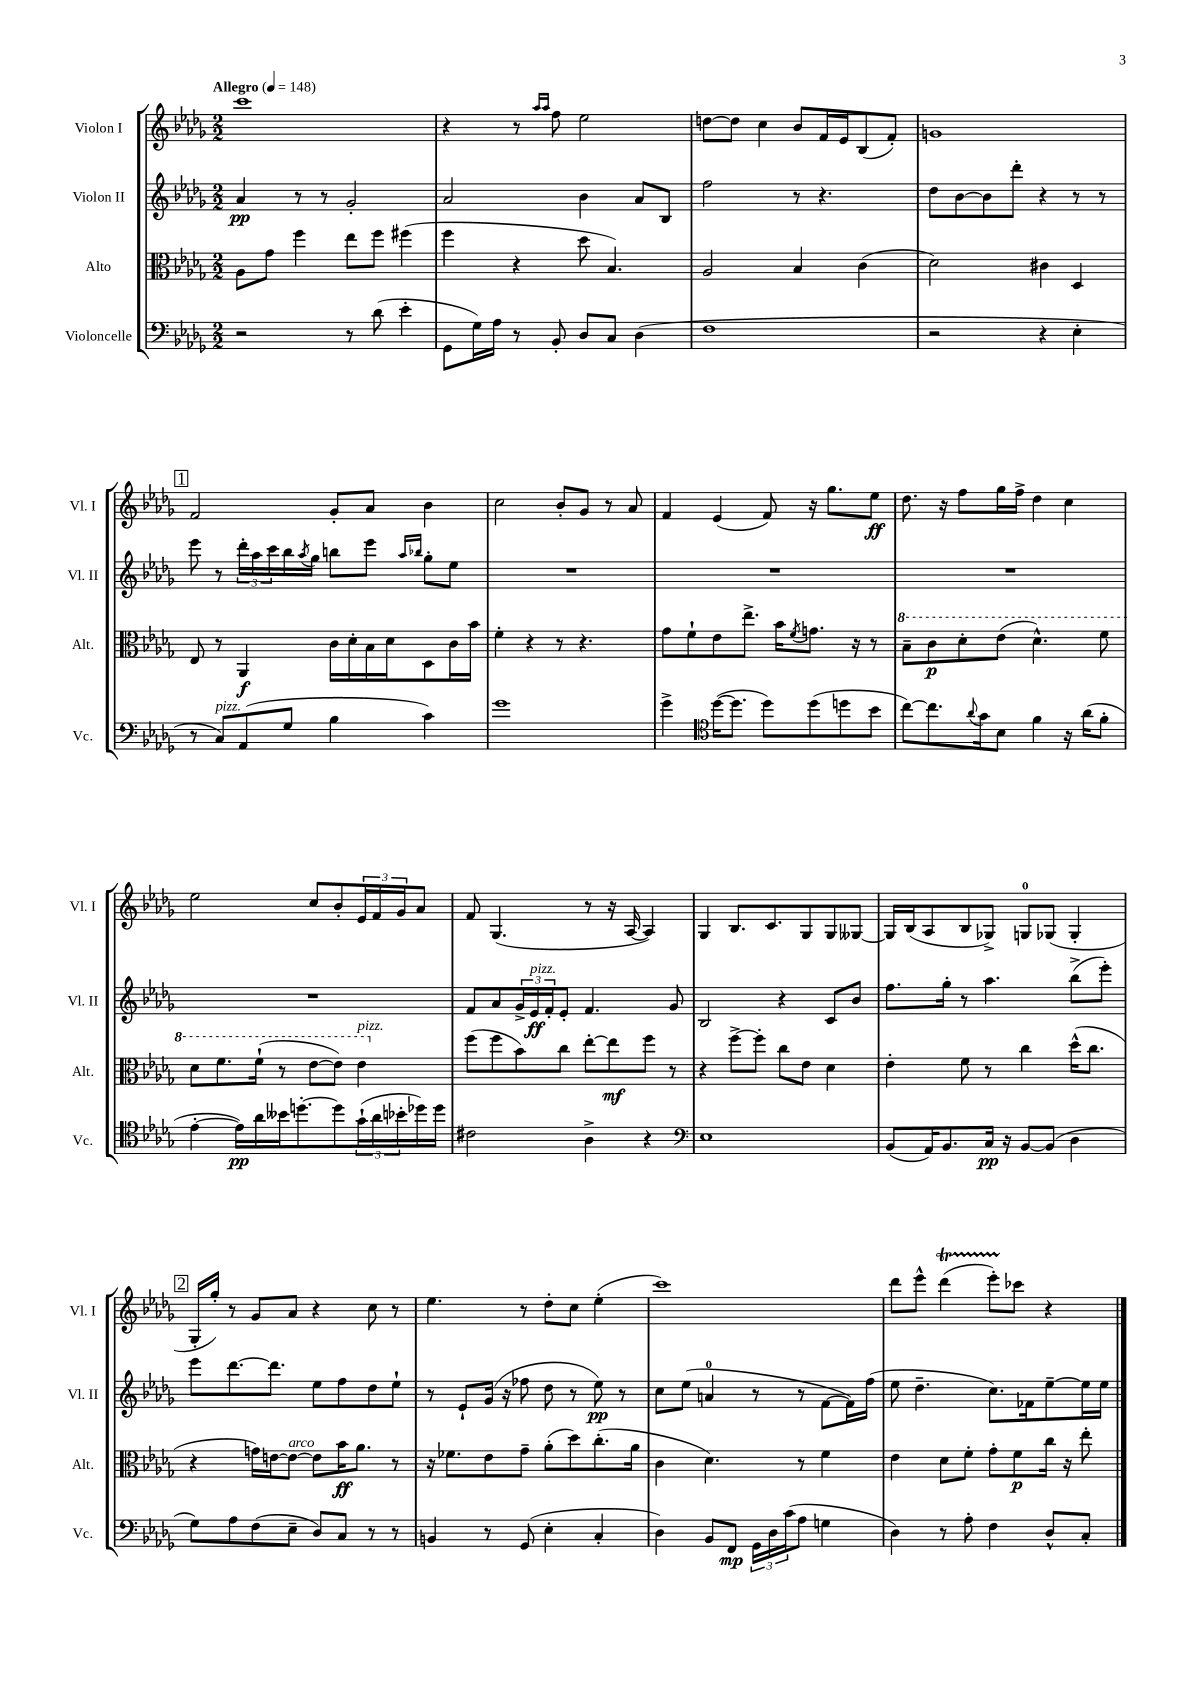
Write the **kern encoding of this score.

**kern	**kern	**kern	**kern
*staff4	*staff3	*staff2	*staff1
*clefF4	*clefC3	*clefG2	*clefG2
*k[b-e-a-d-g-]	*k[b-e-a-d-g-]	*k[b-e-a-d-g-]	*k[b-e-a-d-g-]
*M2/2	*M2/2	*M2/2	*M2/2
*MM148	*MM148	*MM148	*MM148
2r	8A-\L	4a-/	1ccc
.	8g-\J	.	.
.	4ff\	8r	.
.	.	8r	.
8r	8ee-\L	2g-'/	.
(8d-\	8ff\J	.	.
4e-'\	(4ff#\	.	.
=	=	=	=
8GG-\L	4ff\	2a-/	4r
16G-\L)	.	.	.
16A-\JJ	.	.	.
8r	4r	.	8r
.	.	.	16qqaa-/LL
.	.	.	16qqaa-/JJ
8BB-'/	.	.	8ff\
8D-/L	8dd-\	4b-\	2ee-\
8C/J	4.B-/)	.	.
(4D-\	.	8a-/L	.
.	.	8B-/J	.
=	=	=	=
1F	2A-/	2ff\	[8dd\L
.	.	.	8dd\]J
.	.	.	4cc\
.	4B-/	8r	8b-/L
.	.	4.r	16f/L
.	.	.	16e-/J
.	(4c\	.	(8B-/
.	.	.	8f'/J)
=	=	=	=
2r	2d-\)	8dd-\L	1g
.	.	[8b-\	.
.	.	8b-\]	.
.	.	8ddd-'\J	.
4r	4c#\	4r	.
4E-'\	4D-/	8r	.
.	.	8r	.
=	=	=	=
8r	8E-/	8eee-\	2f/
8C/L)	8r	8r	.
(8AA-/	4AA-/	24ddd-'\LL	.
.	.	24aa-\	.
.	.	24ccc\	.
8G-/J	.	16bb-\	.
.	.	8qaa-/	.
.	.	16gg-\JJ	.
4B-\	16c\LL	8bb\L	8g-'/L
.	16d-'\	.	.
.	16B-\	8eee-\J	8a-/J
.	16d-\J	.	.
.	.	16qqaa-/LL	.
.	.	16qqbb-/JJ	.
4c\)	8D-\	8gg-'\L	4b-\
.	16c\L	8ee-\J	.
.	16b-\JJ	.	.
=	=	=	=
1g-	4f'\	1r	2cc\
.	4r	.	.
.	8r	.	8b-'/L
.	4.r	.	8g-/J
.	.	.	8r
.	.	.	8a-/
=	=	=	=
4g-^\	8g-\L	1r	4f/
.	8f`\	.	.
*clefC4	*	*	*
([16dd-\LK	8e-\	.	(4e-/
8.dd-\]J	.	.	.
.	8.ee-^\J	.	.
8dd-\L)	.	.	8f/)
.	16b-\LK	.	.
.	8qf/	.	.
(8dd-\	8.g\J	.	16r
.	.	.	8.gg-\L
8dd\	.	.	.
.	16r	.	.
8b-\J	8r	.	8ee-\J
=	=	=	=
[8cc\L)	8b-~\L	1r	8.dd-\
8.cc\]	8cc\	.	.
.	.	.	16r
.	8dd-'\	.	8ff\L
8qqa-/	.	.	.
16g-\k	.	.	.
8B-\J	(8ee-\J	.	16gg-\L
.	.	.	16ff^\JJ
4f\	4.dd-^^\)	.	4dd-\
16r	.	.	4cc\
(16a-\LK	.	.	.
8f'\J	8ff\	.	.
=	=	=	=
[4e-'\	8dd-\L	1r	2ee-\
.	8.ff\	.	.
16e-\]LL)	.	.	.
16a-\	(16ff`\Jk	.	.
16b--\J	8r	.	.
[8.dd'\	.	.	.
.	[8ee-\L	.	8cc/L
8dd\]	8ee-\]J)	.	8b-'/
(24g-`\L	4ee-\	.	24e-/L
24a-\	.	.	24f/
24b-'\	.	.	24g-/J
16dd-\)	.	.	8a-/J
16dd-\JJ	.	.	.
=	=	=	=
2c#\	(8ff\L	8f/L	8f/
.	8ff\	8a-/	(4.G-/
.	8b-\)	24g-^/L	.
.	.	24e-/	.
.	.	24f'/J	.
.	8cc\J	8e-'/J	.
4A-^\	[8ee-'\L	4.f/	8r
.	8ee-\]	.	16r
.	.	.	[16A-/
4r	8ff\J	.	4A-/])
.	8r	8g-/	.
=	=	=	=
*clefF4	*	*	*
1E-	4r	2B-/	4G-/
.	[8ff^\L	.	8.B-/L
.	8ff'\]J	.	.
.	.	.	8.c/
.	8cc\L	4r	.
.	8e-\J	.	8G-/
.	4d-\	8c/L	8G-/
.	.	8b-/J	[8G--/J
=	=	=	=
(8BB-/L	4e-'\	8.ff\L	16G--/]LL
.	.	.	(16B-/J
16AA-/K)	.	.	8A-/
8.BB-/	.	16gg-'\Jk	.
.	8f\	8r	8B-/
16C/Jk	8r	4.aa-\	8G-^/J)
16r	.	.	.
[8BB-/L	4cc\	.	8G/L
(8BB-/]J	.	.	(8G-/J
4D-\	(16dd-^^\LK	(8bb-^\L	4G-'/
.	8.cc\J	.	.
.	.	8eee-'\J)	.
=	=	=	=
8G-\L)	4r	8eee-\L	16G-'/LL
.	.	.	16gg-'/JJ)
8A-\	.	[8.ddd-\	8r
(8F\	16g\LL)	.	8g-/L
.	[16e\J	8.ddd-\]J	.
8E-~\J	8e\_J	.	8a-/J
8D-/L)	8e\]L	8ee-\L	4r
8C/J	16b-\K	8ff\	.
.	8.a-\J	.	.
8r	.	8dd-\	8cc\
8r	8r	8ee-`\J	8r
=	=	=	=
4BB/	16r	8r	4.ee-\
.	8.f-\L	.	.
.	.	8e-`/L	.
8r	8e-\	(16g-/Jk	.
.	.	16r	.
(8GG-/	8g-~\J	8ff-\	8r
4E-'\	(8a-'\L	8dd-\	8dd-'\L
.	8dd-\)	8r	8cc\J
4C'/	(8.cc'\	8ee-\)	(4ee-'\
.	.	8r	.
.	16a-\Jk	.	.
=	=	=	=
4D-\)	4c\	8cc\L	1ccc)
.	.	(8ee-\J	.
8BB-/L	4.d-\)	4a/	.
8FF/J	.	.	.
24GG-\LL	.	8r	.
24D-\	.	.	.
(24c\J	.	.	.
8A-\J	8r	8r	.
4G\	4f\	[8f\L	.
.	.	16f\]L)	.
.	.	(16ff\JJ	.
=	=	=	=
4D-\)	4e-\	8ee-\	8ddd-\L
.	.	4.dd-~\	8eee-^^\J
8r	8d-\L	.	(4ddd-\
8A-'\	8f'\J	.	.
4F\	8g-'\L	8.cc\L)	8eee-'\L)
.	8f\	.	8ccc-\J
.	.	16f-\k	.
8D-^^/L	16cc\Jk	[8ee-~\	4r
.	16r	.	.
8C'/J	8ee-'\	16ee-\]L	.
.	.	16ee-\JJ	.
==	==	==	==
*-	*-	*-	*-
